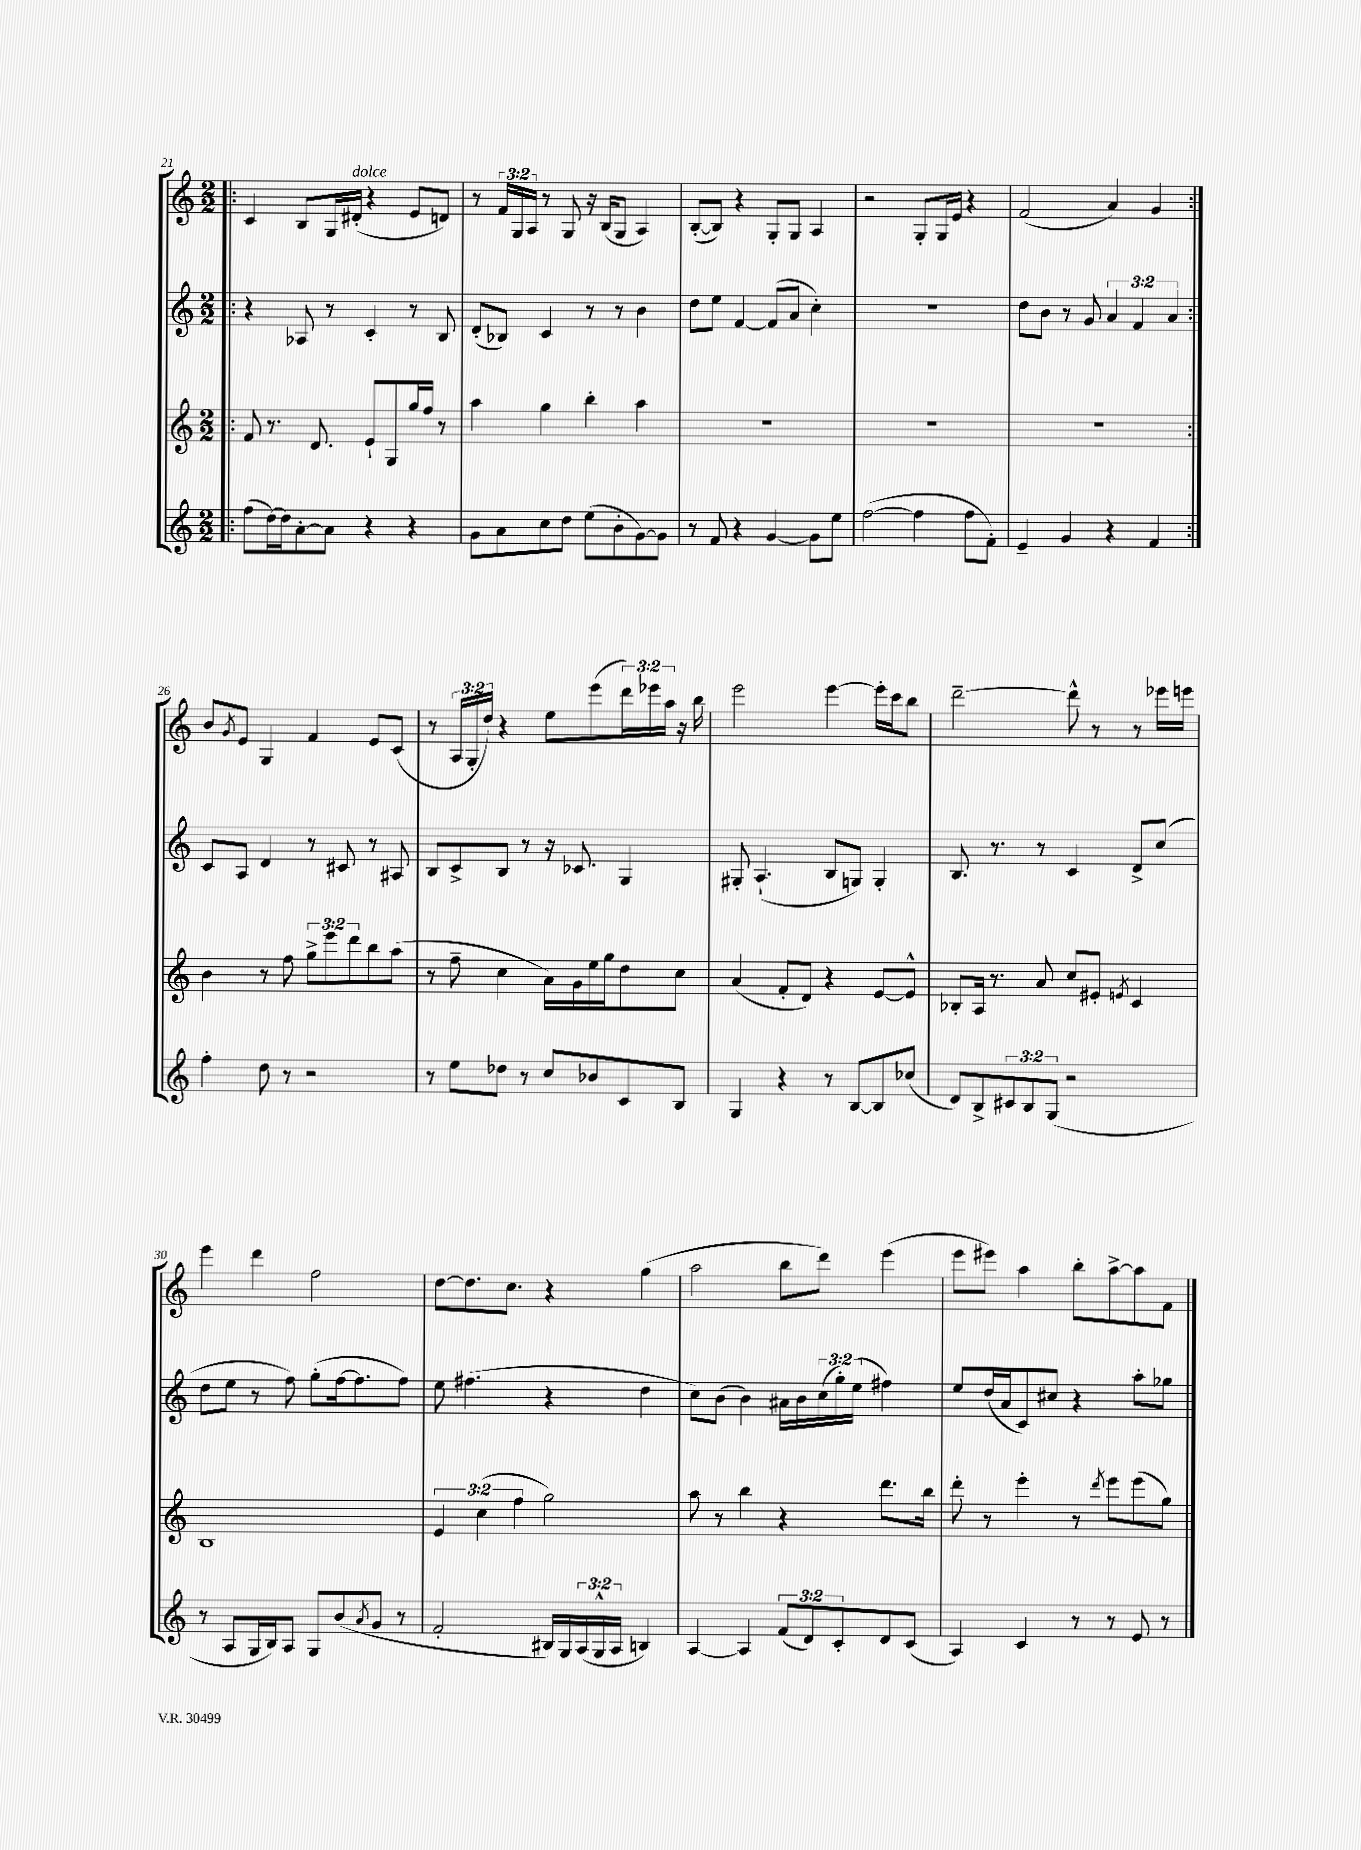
<<
\new StaffGroup <<
\new Staff = "s0" {
    \clef treble \key c \major \numericTimeSignature \time 2/2 \override Staff.TupletNumber.text = #tuplet-number::calc-fraction-text
    \repeat volta 2 { \bar ".|:" c'4 b8 g16 dis'16-.^\markup { \italic "dolce" }( r4 e'8 d'8) |
    r8 \tuplet 3/2 { f'16 g16 a16 } r8 g8 r16 b16( g8 a4) |
    b8~-.( b8) r4 g8-. g8 a4 |
    r2 g8-. g16 e'16 r4 |
    f'2( a'4) g'4 | }
    b'8 \acciaccatura { g'8 } e'8 g4 f'4 e'8 c'8( |
    r8 \tuplet 3/2 { a16 g16-. d''16) } r4 e''8 e'''8( \tuplet 3/2 { d'''16) ees'''16 a''16 } r16 b''16 |
    e'''2 e'''4~ e'''16-. c'''16 b''8 |
    d'''2~-- d'''8-^ r8 r8 ees'''16 e'''16 |
    e'''4 d'''4 f''2 |
    d''8~ d''8. c''8. r4 g''4( |
    a''2 b''8 d'''8) e'''4( |
    e'''8 eis'''8) a''4 b''8-. a''8~-> a''8 f'8 \bar "|." |
}
\new Staff = "s1" {
    \clef treble \key c \major \numericTimeSignature \time 2/2 \override Staff.TupletNumber.text = #tuplet-number::calc-fraction-text
    \repeat volta 2 { \bar ".|:" r4 aes8 r8 c'4-. r8 b8 |
    d'8-.( bes8) c'4 r8 r8 b'4 |
    d''8 e''8 f'4~ f'8( a'8 c''4-.) |
    r1 |
    d''8 b'8 r8 g'8 \tuplet 3/2 { a'4 f'4 a'4 } | }
    c'8 a8 d'4 r8 cis'8 r8 ais8 |
    b8 c'8-> b8 r8 r16 ces'8. g4 |
    gis8-. a4.-!( b8 g8) g4-. |
    b8. r8. r8 c'4 d'8-> c''8( |
    d''8 e''8 r8 f''8) g''8-.( f''16~ f''8. f''8) |
    e''8 fis''4.( r4 d''4 |
    c''8) b'8( b'4) ais'16 b'16 \tuplet 3/2 { c''16( g''16-.) e''16( } fis''4) |
    e''8 d''16( a'16 c'8) cis''8 r4 a''8-. ges''8 \bar "|." |
}
\new Staff = "s2" {
    \clef treble \key c \major \numericTimeSignature \time 2/2 \override Staff.TupletNumber.text = #tuplet-number::calc-fraction-text
    \repeat volta 2 { \bar ".|:" f'8 r8. d'8. e'8-! g8 g''16 f''16 r8 |
    a''4 g''4 b''4-. a''4 |
    R1 |
    R1 |
    R1 | }
    b'4 r8 f''8 \tuplet 3/2 { g''8-> e'''8 d'''8 } b''8 a''8( |
    r8 f''8-- c''4 a'16) g'16 e''16 g''16 d''8 c''8 |
    a'4( f'8-. d'8) r4 e'8~ e'8-^ |
    bes8-. a16 r8. a'8 c''8 eis'8-. \acciaccatura { e'8 } c'4 |
    b1 |
    \tuplet 3/2 { e'4 c''4( f''4 } g''2) |
    a''8 r8 b''4 r4 d'''8. b''16 |
    d'''8-. r8 e'''4-. r8 \acciaccatura { d'''8 } e'''8 e'''8( g''8) \bar "|." |
}
\new Staff = "s3" {
    \clef treble \key c \major \numericTimeSignature \time 2/2 \override Staff.TupletNumber.text = #tuplet-number::calc-fraction-text
    \repeat volta 2 { \bar ".|:" f''8( d''16~) d''16 a'8~-. a'8 r4 r4 |
    g'8 a'8 c''8 d''8 e''8( b'8-. g'8~) g'8 |
    r8 f'8 r4 g'4~ g'8 e''8 |
    f''2~( f''4 f''8 f'8-.) |
    e'4-- g'4 r4 f'4 | }
    f''4-. d''8 r8 r2 |
    r8 e''8 des''8 r8 c''8 bes'8 c'8 b8 |
    g4 r4 r8 b8~ b8 ces''8( |
    d'8) b8-> \tuplet 3/2 { cis'8 b8 g8( } r2 |
    r8 a8 g16 b16) a8 g8 b'8( \acciaccatura { a'8 } g'8 r8 |
    f'2-. bis16) g16 \tuplet 3/2 { a16( g16-^ a16 } b4) |
    a4~ a4 \tuplet 3/2 { f'8( d'8) c'8-. } d'8 c'8( |
    a4) c'4 r8 r8 e'8 r8 \bar "|." |
}
>>
>>
\layout { \context { \Score currentBarNumber = #21 } }
